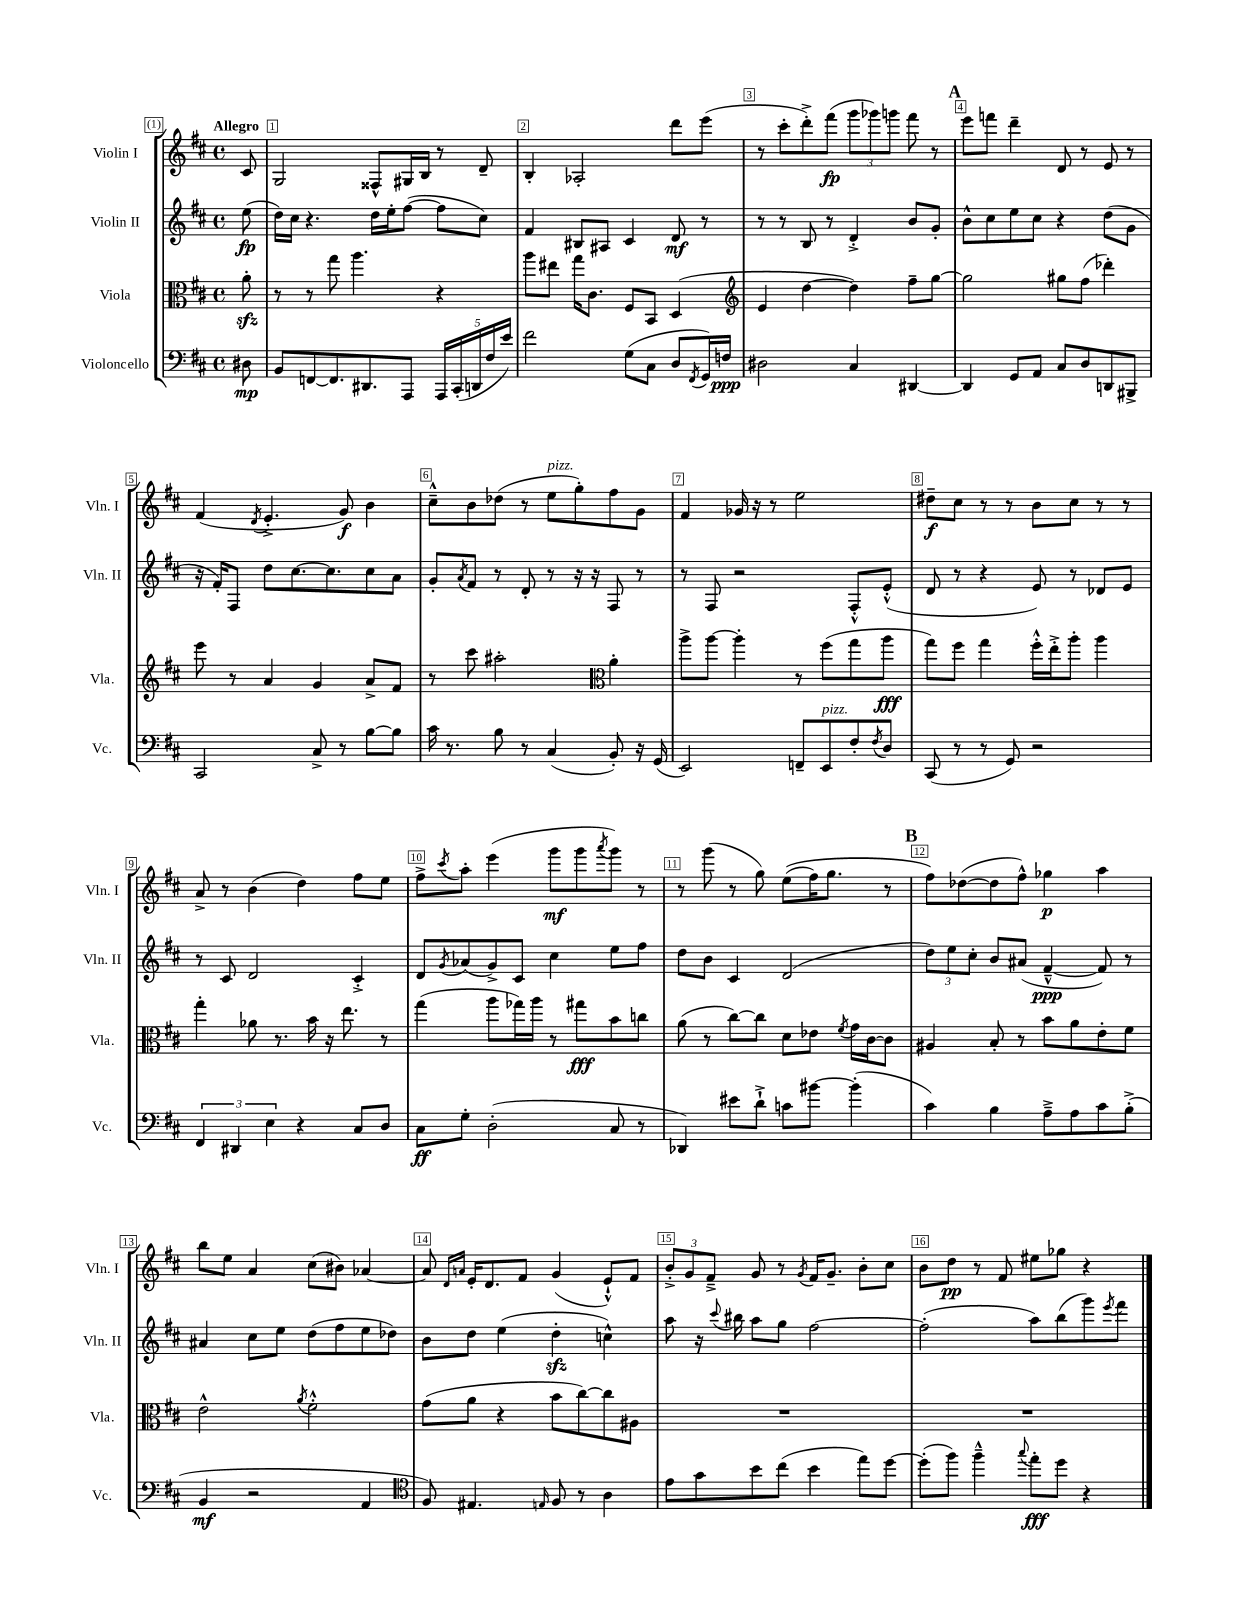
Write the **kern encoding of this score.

**kern	**kern	**kern	**kern
*staff4	*staff3	*staff2	*staff1
*clefF4	*clefC3	*clefG2	*clefG2
*k[f#c#]	*k[f#c#]	*k[f#c#]	*k[f#c#]
*M4/4	*M4/4	*M4/4	*M4/4
*met(c)	*met(c)	*met(c)	*met(c)
8D#\	8a'\	(8ee\	8c#/
=	=	=	=
8BB/L	8r	16dd\LL)	2G/
.	.	16cc#\JJ	.
[8FF/	8r	4.r	.
8.FF/]	8gg\	.	.
.	4.aa\	.	.
8.DD#/	.	.	.
.	.	16dd\LL	8F##^^/L
.	.	16ee'\J	.
8AAA/J	.	([8ff#\J	16G#/L
.	.	.	16B/JJ
20AAA/LL	4r	8ff#\]L	8r
(20CC#'/	.	.	.
20DD/	.	.	.
.	.	8cc#\J)	8d~/
20F#/	.	.	.
20e/JJ)	.	.	.
=	=	=	=
2f#\	8aa\L	4f#/	4B'/
.	8ee#\J	.	.
.	16gg\LK	8B#/L	2A-'/
.	8.c#\J	.	.
.	.	8A#/J	.
(8G\L	8F#/L	4c#/	.
8C#\J	8BB/J	.	.
8D/L	(4D/	8d/	8ddd\L
8qFF#/	.	.	.
16GG/L)	.	8r	(8eee\J
16F/JJ	.	.	.
=	=	=	=
*	*clefG2	*	*
2D#\	4e/	8r	8r
.	.	8r	8ccc#'\L
.	[4dd\	8B/	8ddd'^\)
.	.	8r	(8fff#\J
4C#/	4dd\])	4d'^/	12ggg\L
.	.	.	12ggg-\)
.	.	.	12ggg\J
[4DD#/	8ff#~\L	8b/L	8fff#\
.	[8gg\J	8g'/J	8r
=	=	=	=
4DD#/]	2gg\]	8b^^\L	8eee\L
.	.	8cc#\	8fff\J
8GG/L	.	8ee\	4ddd~\
8AA/J	.	8cc#\J	.
8C#/L	8gg#\L	4r	8d/
8D/	(8ff#\J	.	8r
8DD/	4ddd-'\)	(8dd\L	8e/
8BBB#^/J	.	8g\J	8r
=	=	=	=
2CC#/	8eee\	16r	(4f#/
.	.	16f#'/LK)	.
.	8r	8F#/J	.
.	.	.	8qd/
.	4a/	8dd\L	4.e'^/
.	.	[8.cc#\	.
8C#^/	4g/	.	.
.	.	8.cc#\]	.
8r	.	.	8g/)
[8B\L	8a^/L	8cc#\	4b\
8B\]J	8f#/J	8a\J	.
=	=	=	=
16c#\	8r	8g'/L	8cc#~^^\L
8.r	.	.	.
.	.	8qa/	.
.	8ccc#\	8f#/J	8b\
8B\	2aa#'\	8r	(8dd-\J
8r	.	8d'/	8r
(4C#/	.	8r	8ee\L
.	.	16r	8gg'\)
.	.	16r	.
*	*clefC3	*	*
8BB'/)	4a'\	8F#/	8ff#\
16r	.	8r	8g\J
(16GG/	.	.	.
=	=	=	=
2EE/)	8aa^\L	8r	4f#/
.	[8aa\J	8F#/	.
.	4aa'\]	2r	16g-/
.	.	.	16r
.	.	.	8r
8FF~/L	8r	.	2ee\
8EE/	(8ff#\L	.	.
8F#'/	8gg\	8F#'^^/L	.
8qF#/	.	.	.
8D/J	8aa\J	(8e'^^/J	.
=	=	=	=
(8CC#/	8gg\L)	8d/	8dd#~\L
8r	8ff#\J	8r	8cc#\J
8r	4gg\	4r	8r
8GG/)	.	.	8r
2r	16ff#'^^\LL	8e/)	8b\L
.	16ee'^\J	.	.
.	8aa'\J	8r	8cc#\J
.	4aa\	8d-/L	8r
.	.	8e/J	8r
=	=	=	=
6FF#/	4gg'\	8r	8a^/
.	.	8c#/	8r
6DD#/	.	.	.
.	8a-\	2d/	(4b\
6E\	.	.	.
.	8.r	.	.
4r	.	.	4dd\)
.	16b\	.	.
.	16r	.	.
.	8.ee\	.	.
8C#/L	.	4c#'^/	8ff#\L
8D/J	8r	.	8ee\J
=	=	=	=
8C#\L	(4gg\	8d/L	8ff#^\L
.	.	8qg/	8qccc#/
8G'\J	.	(8a-/	8aa'\J
(2D'\	8aa\L	8g^/)	(4eee\
.	16gg-\L)	8c#/J	.
.	16aa\JJ	.	.
.	8r	4cc#\	8ggg\L
.	8gg#\L	.	8ggg\
.	.	.	8qaaa/
8C#/	8b\	8ee\L	8ggg\J)
8r	8cc\J	8ff#\J	8r
=	=	=	=
4DD-/)	(8a\	8dd\L	8r
.	8r	8b\J	(8ggg\
8e#\L	[8cc#\L)	4c#/	8r
8d`^\J	8cc#\]J	.	8gg\)
8c\L	8d\L	(2d/	&((8ee\L
[8b#\J	8e-\J	.	16ff#\K)
.	.	.	8.gg\J
.	8qf#/	.	.
(4b#'\]	16g\LL	.	.
.	[16c#\J	.	.
.	8c#\]J	.	8r
=	=	=	=
4c#\)	4A#/	12dd\L)	8ff#\L&)
.	.	12ee\	.
.	.	.	([8dd-\
.	.	12cc#'\J	.
4B\	8B'/	8b/L	8dd-\]
.	8r	(8a#/J	8ff#^^\J)
8A~^\L	8b\L	[4f#~^^/	4gg-\
8A\	8a\	.	.
8c#\	8e'\	8f#/])	4aa\
(8B'^\J	8f#\J	8r	.
=	=	=	=
4BB/	2e^^\	4a#/	8bb\L
.	.	.	8ee\J
2r	.	8cc#\L	4a/
.	.	8ee\J	.
.	8qa/	.	.
.	2f#'^^\	(8dd\L	(8cc#\L
.	.	8ff#\	8b#\J)
4AA/	.	8ee\	[4a-/
.	.	8dd-\J)	.
=	=	=	=
*clefC4	*	*	*
8F#/)	(8g\L	8b\L	8a-/]
.	.	.	16qqd/LL
.	.	.	16qqa/JJ
4.E#/	8a\J	8dd\J	16e'/LK
.	.	.	8.d/
.	4r	(4ee\	.
.	.	.	8f#/J
16qqE/	.	.	.
8F#/	8b\L	4dd'\	(4g/
8r	[8cc#\)	.	.
4A\	8cc#\]	4cc^^\)	8e`^^/L)
.	8A#\J	.	8f#/J
=	=	=	=
8e\L	1r	8aa\	12b'^/L
.	.	.	12g/
8g\	.	16r	.
.	.	.	12f#~^/J
.	.	8qqccc#/	.
.	.	16bb#\	.
8b\	.	8aa\L	8g/
(8cc#\J	.	8gg\J	8r
.	.	.	8qg/
4b\	.	[2ff#\	16f#/LK
.	.	.	8.g~/J
8ee\L)	.	.	8b'\L
[8dd\J	.	.	8cc#\J
=	=	=	=
(8dd'\]L	1r	(2ff#'\]	8b\L
8ff#\J)	.	.	8dd\J
4ff#~^^\	.	.	8r
.	.	.	8f#/
8qqgg/	.	.	.
8ee'\L	.	8aa\L)	8ee#\L
8dd\J	.	(8bb\	8gg-\J
4r	.	8ggg\)	4r
.	.	8qeee/	.
.	.	8fff#\J	.
==	==	==	==
*-	*-	*-	*-
